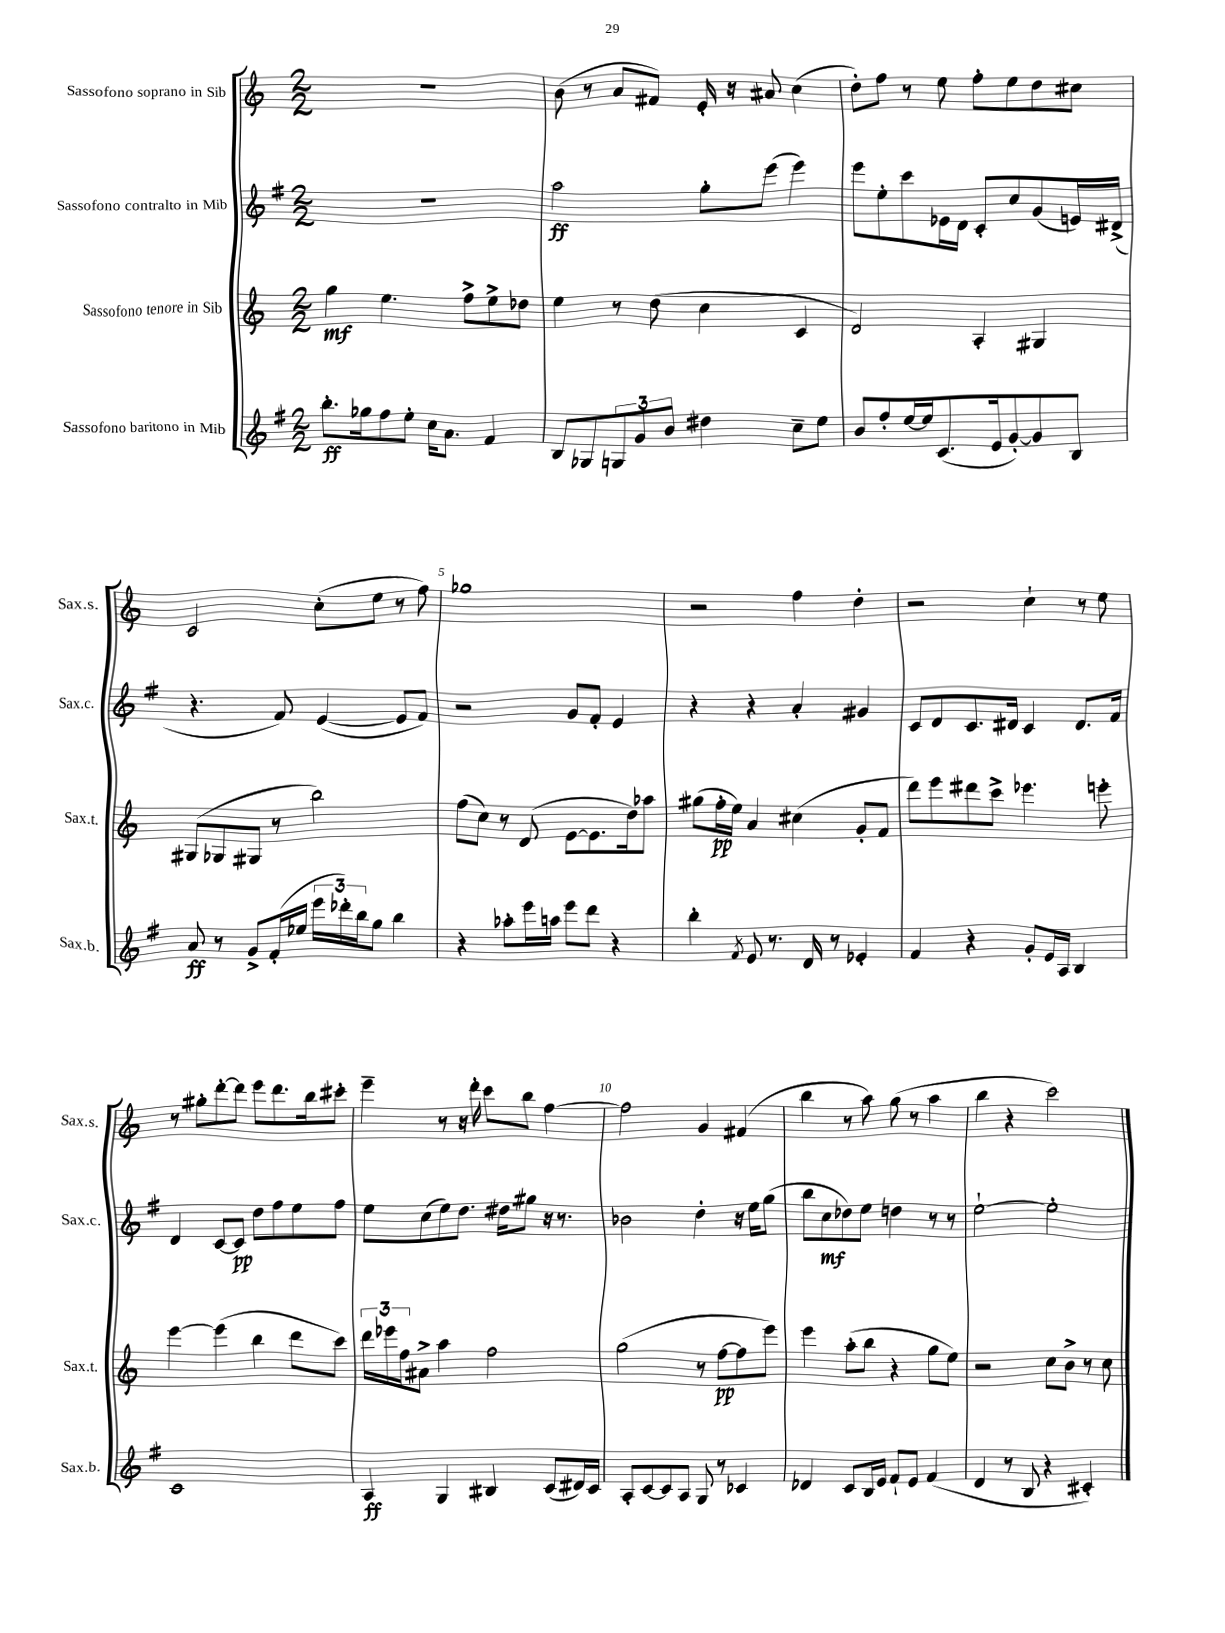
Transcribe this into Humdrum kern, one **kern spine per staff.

**kern	**kern	**kern	**kern
*staff4	*staff3	*staff2	*staff1
*clefG2	*clefG2	*clefG2	*clefG2
*k[f#]	*k[]	*k[f#]	*k[]
*M2/2	*M2/2	*M2/2	*M2/2
8.bb'	4gg	1r	1r
16gg-	.	.	.
8ff#	4.ee	.	.
8ee'	.	.	.
16cc	.	.	.
8.a	.	.	.
.	8ff^	.	.
4f#	8ee^	.	.
.	8dd-	.	.
=	=	=	=
8B	4ee	2aa	(8b
8G-	.	.	8r
12G	8r	.	8a
12g	.	.	.
.	(8dd	.	8f#)
12b	.	.	.
4dd#	4cc	8gg'	16e'
.	.	.	16r
.	.	(8eee	8a#
8cc~	4c	4eee)	(4cc
8ee	.	.	.
=	=	=	=
8b	2d)	8eee	8dd')
8ff#'	.	8ee'	8ff
[16ee	.	8ccc	8r
16ee]	.	.	.
(8.c	.	16e-	8ee
.	.	16d	.
.	4A'	8c'	8ff'
16e	.	.	.
[8g')	.	8cc	8ee
8g]	4G#	(8g	8dd
8B	.	16e)	8cc#
.	.	(16d#^	.
=	=	=	=
8a	(8G#	4.r	2c
8r	8G-	.	.
8g^	8G#	.	.
(16f#'	8r	8f#)	.
16ee-	.	.	.
24eee	2bb)	([4e	(8cc'
24ddd-')	.	.	.
24bb	.	.	.
8gg	.	.	8ee
4bb	.	8e]	8r
.	.	8f#)	8ff)
=	=	=	=
4r	(8ff	2r	1gg-
.	8cc)	.	.
8aa-'	8r	.	.
16eee	(8d	.	.
16aa	.	.	.
8eee	[8e	8g	.
8ddd	8.e]	8f#'	.
4r	.	4e	.
.	16dd)	.	.
.	8aa-	.	.
=	=	=	=
4bb'	(8gg#	4r	2r
.	16ff'	.	.
.	16ee)	.	.
8qf#	.	.	.
8e	4a	4r	.
8.r	.	.	.
.	(4cc#	4a'	4ff
16d	.	.	.
8r	.	.	.
4e-'	8g'	4g#	4dd'
.	8f	.	.
=	=	=	=
4f#	8ddd)	8c	2r
.	8eee	8d	.
4r	8ddd#	8.c	.
.	8ccc^	.	.
.	.	16d#	.
8g'	4.eee-	4c	4cc`
16e	.	.	.
16A	.	.	.
4B	.	8.d#	8r
.	8eee'	.	8ee
.	.	16f#	.
=	=	=	=
1c	[4eee	4d	8r
.	.	.	8gg#'
.	(4eee]	[8c	[8ddd'
.	.	8c]	8ddd]
.	4bb	8dd	8eee
.	.	8ff#	8.ddd
.	8ddd	8ee	.
.	.	.	16bb
.	8ccc)	8ff#	8ccc#'
=	=	=	=
4A	24ddd	8ee	4eee~
.	24eee-	.	.
.	24ff	.	.
.	8a#^	(8cc	.
4G	4aa	8ee)	8r
.	.	8.dd	16r
.	.	.	16ddd'
4B#	2ff	.	8ccc
.	.	16dd#	.
.	.	8gg#	8bb
(8c	.	16r	[4ff
.	.	8.r	.
16d#)	.	.	.
16c	.	.	.
=	=	=	=
8A'	(2gg	2b-	2ff]
[8c	.	.	.
8c]	.	.	.
8A	.	.	.
8G	8r	4dd'	4g
8r	[8ff	.	.
4c-	8ff]	16r	(4f#
.	.	16ee	.
.	8eee)	(8gg	.
=	=	=	=
4d-	4eee	8bb	4bb
.	.	8cc	.
8c	(8aa'	8dd-)	8r
16B	8bb	8ee	8aa)
16e	.	.	.
8f#`	4r	4dd	(8gg
8e	.	.	8r
(4f#	8gg	8r	4aa
.	8ee)	8r	.
=	=	=	=
4d	2r	[2ee`	4bb
8r	.	.	4r
8B	.	.	.
4r	8cc	2ee']	2ccc)
.	8b^	.	.
4c#')	8r	.	.
.	8cc	.	.
==	==	==	==
*-	*-	*-	*-
